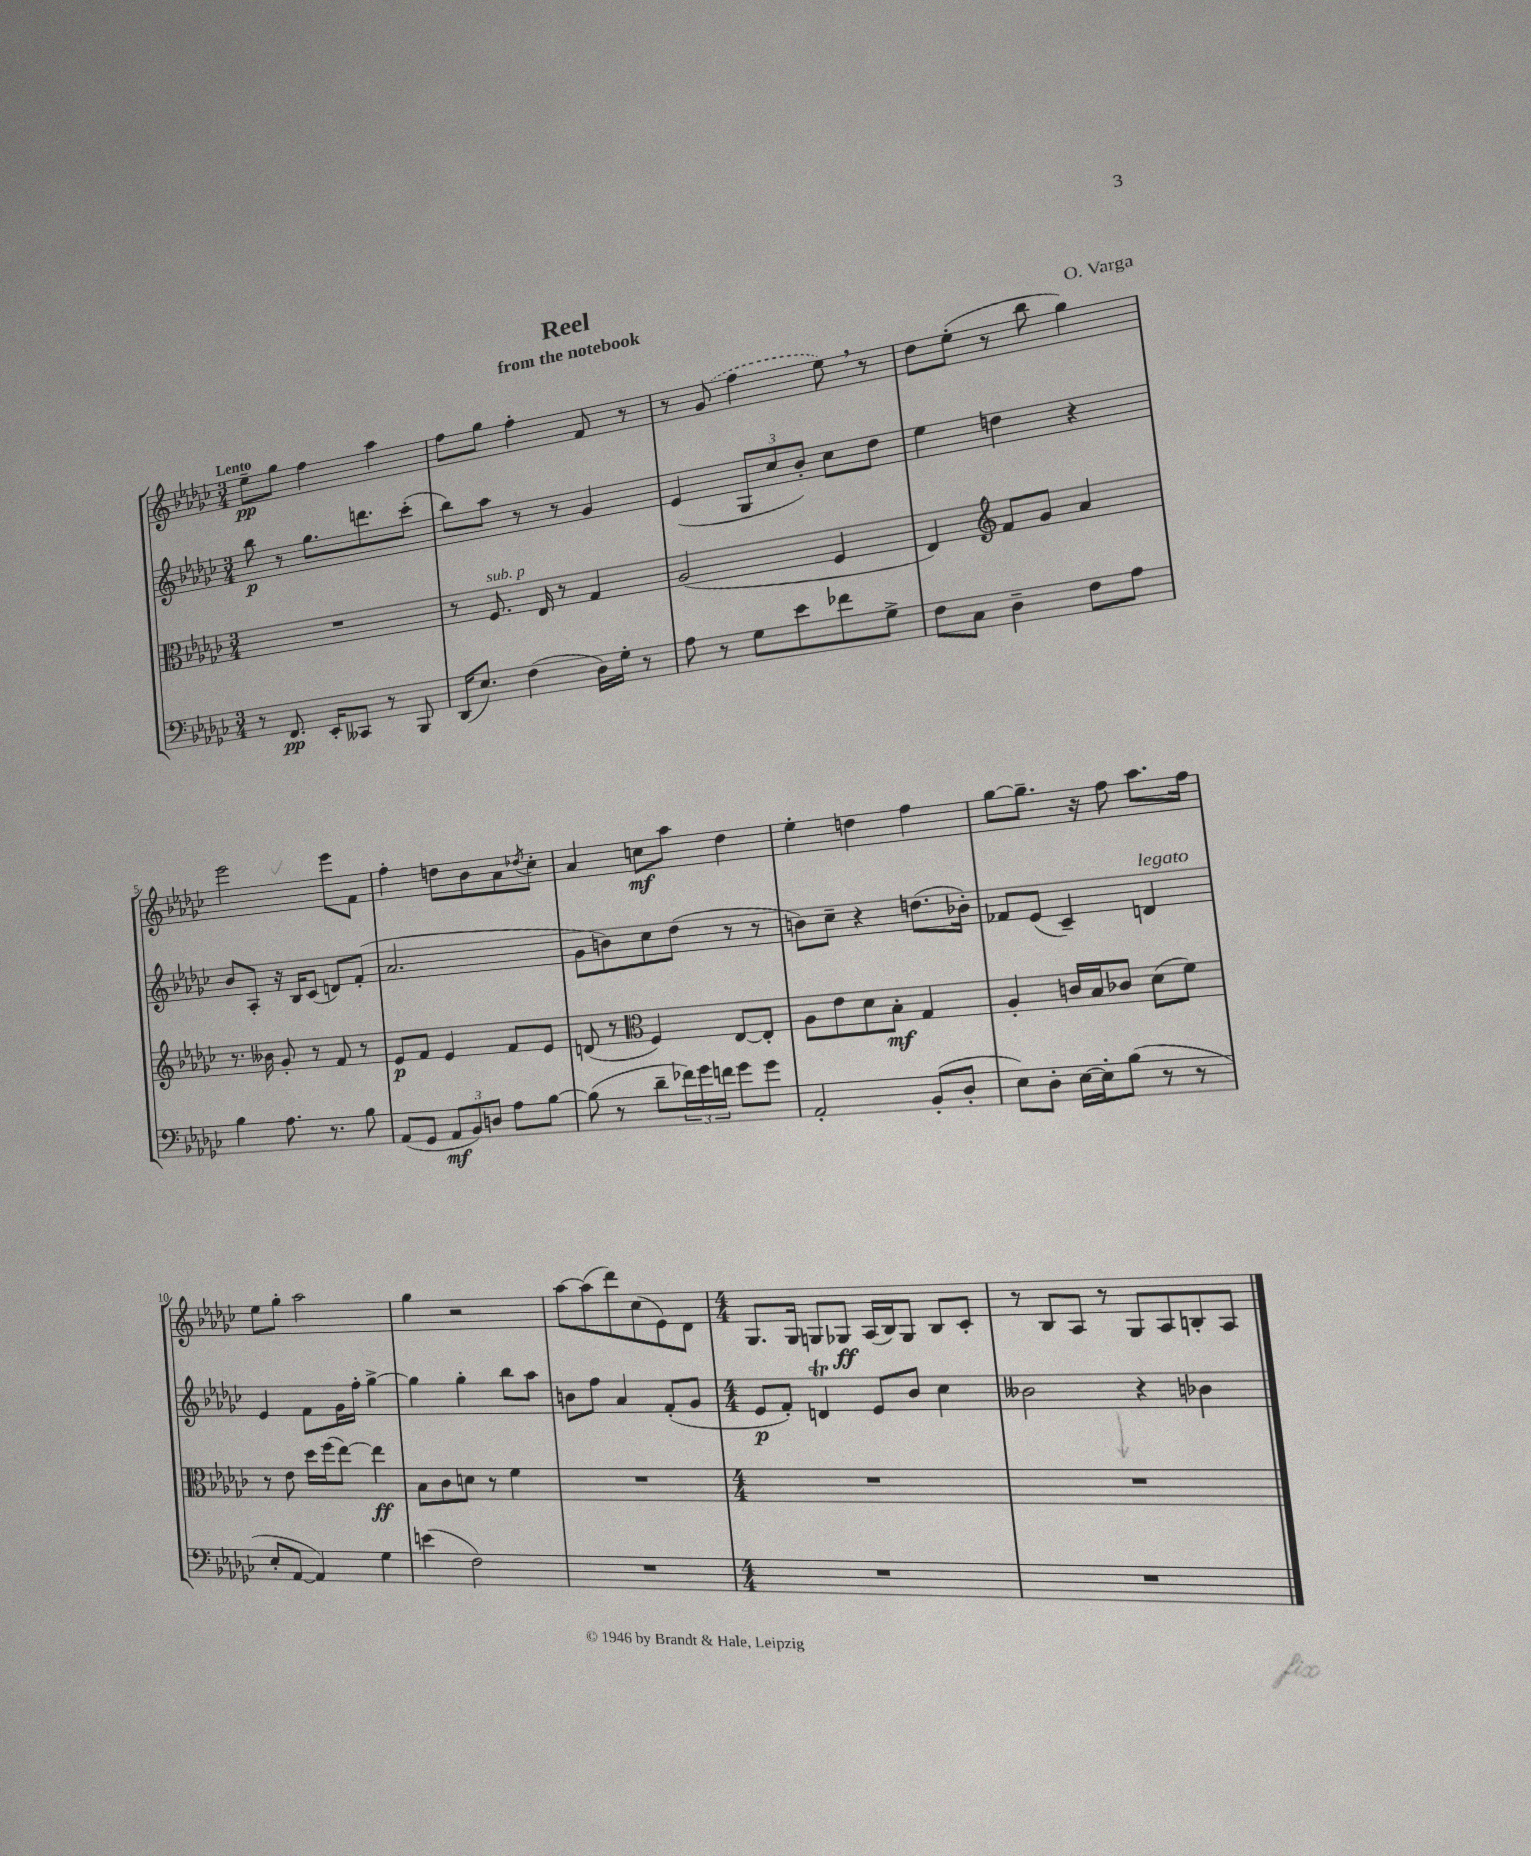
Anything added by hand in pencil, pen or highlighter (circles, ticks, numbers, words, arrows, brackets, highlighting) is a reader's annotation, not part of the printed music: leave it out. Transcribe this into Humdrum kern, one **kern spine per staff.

**kern	**kern	**kern	**kern
*staff4	*staff3	*staff2	*staff1
*clefF4	*clefC3	*clefG2	*clefG2
*k[b-e-a-d-g-c-]	*k[b-e-a-d-g-c-]	*k[b-e-a-d-g-c-]	*k[b-e-a-d-g-c-]
*M3/4	*M3/4	*M3/4	*M3/4
8r	2.r	8bb-\	8ee-~\L
8.FF/	.	8r	8gg-\J
.	.	8.gg-\L	4ff\
16EE-'/LK	.	.	.
8CC--/J	.	.	.
.	.	8.ddd\	.
8r	.	.	4aa-\
8BBB-/	.	(8ccc-'\J	.
=	=	=	=
(16DD-/LK	8r	8bb-\L)	8ff\L
8.E-/J)	.	.	.
.	8.F/	8aa-\J	8gg-\J
(4F\	.	8r	4ff'\
.	16E-/	.	.
.	8r	8r	.
16D-\LL)	4G-/	4g-/	8f/
16G-'\JJ	.	.	.
8r	.	.	8r
=	=	=	=
8A-\	(2A-/	(4e-/	8r
8r	.	.	(8g-/
8G-\L	.	12G-/L	4ff\
.	.	12cc-/	.
8e-\	.	.	.
.	.	12b-'/J)	.
8f-\	4F/	8cc-\L	8ee-\)
8G-^\J	.	8dd-\J	8r
=	=	=	=
8F\L	4E-/)	4ee-\	8dd-\L
8C-\J	.	.	(8ee-'\J
*	*clefG2	*	*
4D-~\	8f/L	4dd\	8r
.	8g-/J	.	8bb-\
8F\L	4a-/	4r	4gg-\)
8A-\J	.	.	.
=	=	=	=
4B-\	8.r	8b-/L	2eee-\
.	.	8A-'/J	.
.	16b--\	.	.
8.A-\	8g-'/	16r	.
.	.	16B-/LK	.
.	8r	(8c-/J	.
8.r	.	.	.
.	8f/	8d/L)	8eee-\L
8B-\	8r	(8f'/J	8f\J
=	=	=	=
(8AA-/L	8e-/L	2.a-/	4ff'\
8GG-/J	8f/J	.	.
12AA-/L	4e-/	.	8dd\L
12BB-/)	.	.	.
.	.	.	8b-\
12D/J	.	.	.
8A-\L	8f/L	.	8a-\
.	.	.	8qdd-/
[8B-\J	8e-/J	.	8cc-'\J
=	=	=	=
(8B-\]	(8d/	8g-\L	4a-/
8r	8r	8b\)	.
*	*clefC3	*	*
8d-~\L	4F/)	8cc-\	8cc\L
24f-\L)	.	(8dd-\J	8aa-\J
24g-\	.	.	.
24f\JJ	.	.	.
8g-\L	[8E-/L	8r	4dd-\
8g-\J	8E-'/]J	8r	.
=	=	=	=
2AA-'/	8A-\L	8b\L)	4ee-'\
.	8e-\	8cc-~\J	.
.	8d-\	4r	4dd\
.	8B-'\J	.	.
(8BB-'/L	4G-/	(8.dd\L	4ff\
8D-'/J	.	.	.
.	.	16b-'\Jk)	.
=	=	=	=
8E-\L)	4A-'/	8f-/L	[8gg-\L
8D-'\J	.	(8e-/J	8.gg-~\]J
[16E-\LL	16c/LL	4c-~/)	.
16E-'\]J	16B-/J	.	16r
(8B-\J	8c-/J	.	8ff\
8r	(8d-\L	4d/	8.aa-\L
8r	8f\J)	.	.
.	.	.	16ff\Jk
=	=	=	=
8E-'/L	8r	4e-/	8ee-\L
[8AA-/J	8e-\	.	8gg-'\J
4AA-/])	16dd-\LL	8f\L	2aa-\
.	(16ff\J	.	.
.	[8ee-\J)	16g-\L	.
.	.	16ff'\JJ	.
4G-\	4ee-\]	[4gg-^\	.
=	=	=	=
(4e\	8B-\L	4gg-\]	4gg-\
.	8c-\	.	.
2F\)	8d\J	4gg-'\	2r
.	8r	.	.
.	4f\	8bb-\L	.
.	.	8aa-\J	.
=	=	=	=
2.r	2.r	8b\L	[8aa-\L
.	.	8ff\J	(8aa-\]
.	.	4a-/	8ddd-\)
.	.	.	(8cc-\
.	.	(8f'/L	8e-\)
.	.	8g-/J	8d-\J
=	=	=	=
*M4/4	*M4/4	*M4/4	*M4/4
1r	1r	8e-/L	8.G-/L
.	.	8f'/J)	.
.	.	.	16G-/Jk
.	.	4d/	8G/L
.	.	.	8G-/J
.	.	8e-/L	(16A-/LL
.	.	.	16B-/J)
.	.	8b-/J	8G-/J
.	.	4cc-\	8B-/L
.	.	.	8c-'/J
=	=	=	=
1r	1r	2b--\	8r
.	.	.	8B-/L
.	.	.	8A-/J
.	.	.	8r
.	.	4r	8G-/L
.	.	.	8A-/
.	.	4b-\	8B'/
.	.	.	8A-/J
==	==	==	==
*-	*-	*-	*-
